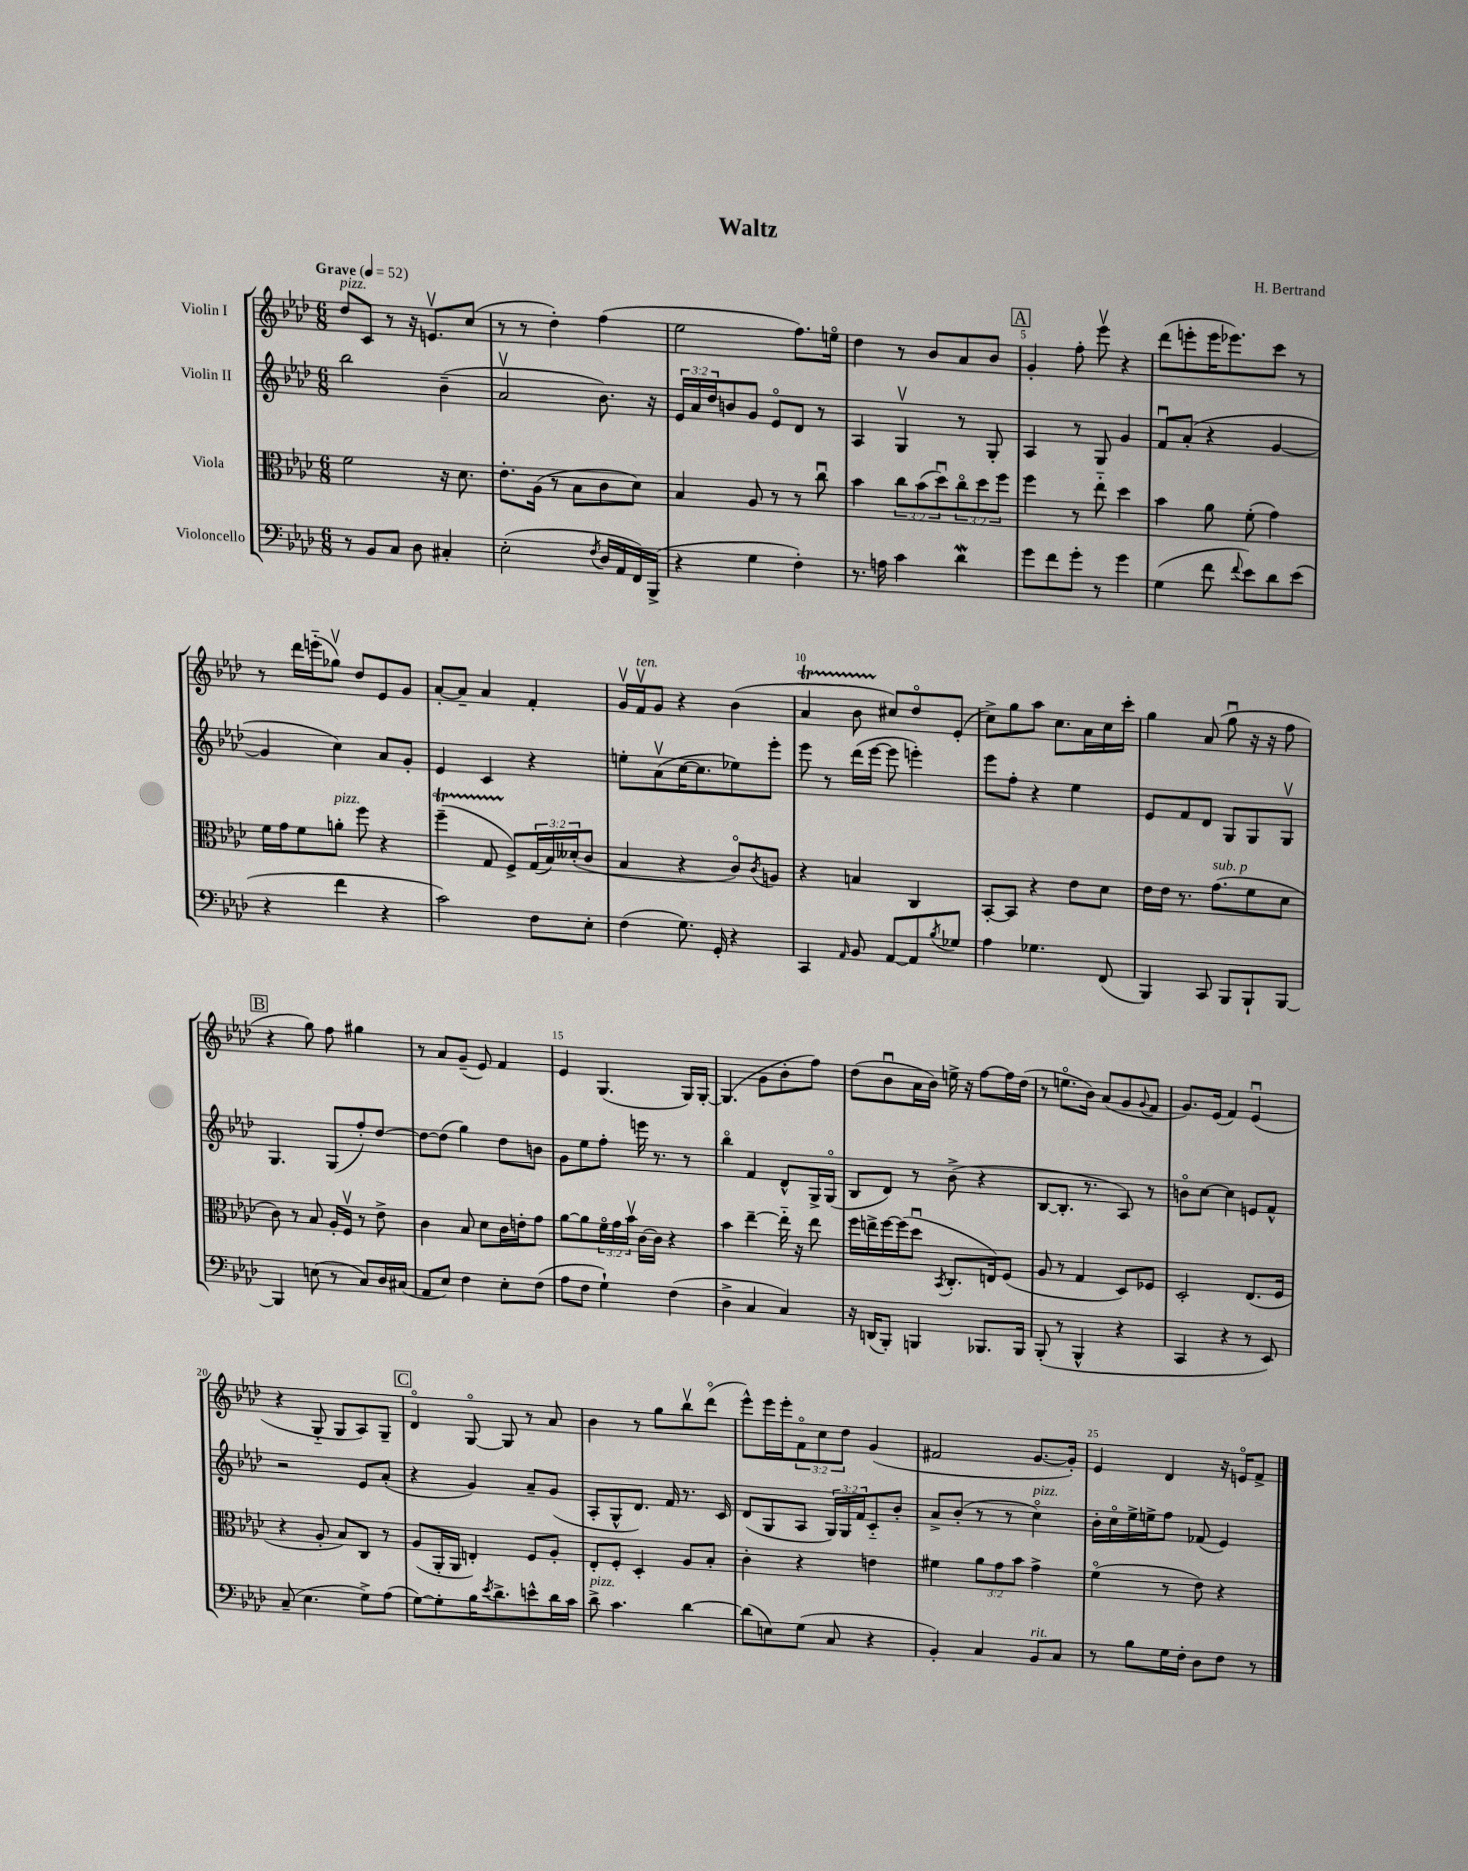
\header { title = "Waltz" composer = "H. Bertrand" }
<<
\new StaffGroup <<
\new Staff = "s0" \with { instrumentName = "Violin I" } {
    \clef treble \key aes \major \numericTimeSignature \time 6/8 \override Staff.TupletNumber.text = #tuplet-number::calc-fraction-text \tempo "Grave" 4 = 52
    des''8^\markup { \italic "pizz." } c'8 r8 r16 e'8.\upbow c''8( |
    r8 r8 des''4-.) f''4( |
    ees''2 f''8.) e''16\flageolet |
    des''4 r8 bes'8 aes'8 bes'8 |
    \mark \markup { \box "A" } g'4-. f''8-. ees'''8\upbow r4 |
    des'''8( e'''8-. e'''16 ees'''8.) c'''8 r8 |
    r8 des'''16 e'''16-_( ges''8\upbow) des''8 ees'8 g'8 |
    aes'8~-. aes'8-- aes'4 f'4-. |
    g'16\upbow f'16\upbow^\markup { \italic "ten." } g'8 r4 bes'4( |
    aes'4\startTrillSpan bes'8 cis''8\stopTrillSpan) des''8\flageolet ees'8-.( |
    c''8->) g''8 aes''8 c''8. aes'16 c''16 c'''16-. |
    g''4 aes'8( g''8\downbow r16 r16 f''8 |
    \mark \markup { \box "B" } r4 g''8) f''8 gis''4 |
    r8 aes'8 g'8--( ees'8) f'4 |
    ees'4 g4.( g16) g16~-. |
    g4.( g'8 bes'8-. f''8) |
    des''8( bes'8\downbow aes'16 bes'16) e''16-> r16 f''8~ f''16 des''16( |
    r8 e''8.\flageolet bes'16) aes'8( g'8 \appoggiatura { g'8 } f'8 |
    g'8.) ees'16( f'4) ees'4\downbow( |
    r4 g8-_ g8 aes8) g8-- |
    \mark \markup { \box "C" } des'4\flageolet g8~\flageolet g8 r8 aes'8 |
    bes'4 r8 g''8 bes''8\upbow des'''8\flageolet( |
    ees'''8-^) ees'''16 ees'''16-. \tuplet 3/2 { f'8\flageolet c''8 des''8 } g'4( |
    fis'2 g'8.~ g'16-.) |
    ees'4 des'4 r16 e'16\flageolet f'8-> \bar "|." |
}
\new Staff = "s1" \with { instrumentName = "Violin II" } {
    \clef treble \key aes \major \numericTimeSignature \time 6/8 \override Staff.TupletNumber.text = #tuplet-number::calc-fraction-text
    bes''2 bes'4--( |
    aes'2\upbow bes'8.) r16 |
    \tuplet 3/2 { ees'16 aes'16 des''16 } b'8 g'8 ees'8\flageolet des'8 r8 |
    aes4 g4\upbow r8 g8-. |
    \mark \markup { \box "A" } aes4 r8 g8 g'4 |
    f'8\downbow aes'8-.( r4 g'4~ |
    g'4 c''4) aes'8 g'8-. |
    ees'4 c'4 r4 |
    e''8-. aes'8\upbow( c''16~ c''8. ees''8) ees'''8-. |
    ees'''8 r8 des'''16( ees'''16~ ees'''8 e'''4-.) |
    ees'''8 f''8-. r4 ees''4 |
    ees'8 f'8 des'8 g8 g8 g8\upbow |
    \mark \markup { \box "B" } g4. g8( f''8-.) des''8~ |
    des''8~ des''8( g''4) des''8 b'8 |
    g'8 ees''8 f''8-. e'''16 r8. r8 |
    bes''4\flageolet f'4 des'8-^ g16-> g16\flageolet( |
    bes8 des'8) r8 bes'8->( r4 |
    bes8~ bes8.-. r8. aes8) r8 |
    b'8\flageolet c''8~ c''4 e'8 f'8-^ |
    r2 ees'8 aes'8-.( |
    \mark \markup { \box "C" } r4 g'4) aes'8-- g'8( |
    aes8-. g8-^ des'8.) f'16 r8. c'16 |
    des'8( g8 aes8 \tuplet 3/2 { g16) g16 f'16 } c'8-_ bes'8-. |
    aes'8-> bes'8-.( r8 r8 c''4\flageolet^\markup { \italic "pizz." }) |
    bes'16-. c''16\flageolet ees''16-> e''16-> f''8 fes'8( ees'4) \bar "|." |
}
\new Staff = "s2" \with { instrumentName = "Viola" } {
    \clef alto \key aes \major \numericTimeSignature \time 6/8 \override Staff.TupletNumber.text = #tuplet-number::calc-fraction-text
    f'2 r16 des'8. |
    ees'8.-. aes16( r8 bes8 c'8 des'8) |
    bes4 aes8 r8 r8 c''8\downbow |
    bes'4 \tuplet 3/2 { c''8 bes'8( des''8\downbow) } \tuplet 3/2 { c''8\flageolet des''8 f''8 } |
    \mark \markup { \box "A" } f''4 r8 ees''8-_ des''4 |
    bes'4 aes'8 f'8-.( g'4) |
    f'16 g'16 f'8 a'8-.^\markup { \italic "pizz." } f''8 r4 |
    f''4--\startTrillSpan( g8 f8->\stopTrillSpan) \tuplet 3/2 { g16( bes16) deses'16-.( } c'8 |
    bes4 r4 c'8\flageolet) \acciaccatura { c'8 } a8 |
    r4 b4 c4 |
    bes,8~-. bes,8 r4 ees'8 des'8 |
    ees'16 ees'16 r8. g'8.^\markup { \italic "sub. p" }( f'8 des'8 |
    \mark \markup { \box "B" } c'8) r8 bes8 aes16-. f16\upbow r8 ees'8-> |
    c'4 bes8 des'8 c'16 e'16-. g'8 |
    aes'8~ aes'8 \tuplet 3/2 { f'16\flageolet g'16 bes'16\upbow } c'16~ c'16 r4 |
    bes'4 ees''4~-- ees''16-_ r16 ees''8 |
    f''16 e''16-> f''16~ f''16( des''8\downbow \acciaccatura { bes,8 } c8.-. e16) f8( |
    aes8 r8 g4 des8) fes8 |
    des2-. ees8.( f16 |
    r4 aes8-. bes8) c8 r8 |
    \mark \markup { \box "C" } aes8( aes,16-. aes,16 e4-.) f8 aes8-. |
    ees8-. f8-. des4-. aes8 bes8-. |
    c'4-. r4 e'4 |
    fis'4 \tuplet 3/2 { aes'8 g'8 bes'8 } g'4-> |
    f'4\flageolet( r8 ees'8) r4 \bar "|." |
}
\new Staff = "s3" \with { instrumentName = "Violoncello" } {
    \clef bass \key aes \major \numericTimeSignature \time 6/8
    r8 bes,8 c8 des8 cis4-. |
    ees2-.( \acciaccatura { f8 } des16 aes,16 f,16) bes,,16->( |
    r4 g4 f4-.) |
    r8. a16 c'4 des'4\mordent |
    \mark \markup { \box "A" } g'8 f'8 g'8-. r8 g'4 |
    g4( f'8 \appoggiatura { f'8 } ees'8) des'8 ees'8( |
    r4 f'4 r4 |
    c'2) f8 ees8-. |
    f4( g8.) g,16-. r4 |
    c,4 \grace { aes,16 } bes,8 aes,8~ aes,8 \acciaccatura { bes8 } ges8 |
    aes4 ges4. f,8( |
    bes,,4) c,8 bes,,8 bes,,8-! bes,,8~ |
    \mark \markup { \box "B" } bes,,4 e8( r8 c8) des16 cis16( |
    aes,8 ees8) f4 ees8-. f8( |
    aes8 f8 g4-!) f4( |
    des4-> c4 c4) |
    r16 d,16( bes,,8-.) b,,4 bes,,8. bes,,16 |
    bes,,8-.( r8 bes,,4-^ r4 |
    c,4 r4 r8 ees,8) |
    c8--( ees4. g8->) aes8( |
    \mark \markup { \box "C" } g8~) g8-. bes16 \acciaccatura { ees'8 } des'8.-> e'8-^ des'16 c'16 |
    des'8->^\markup { \italic "pizz." } c'4. des'4~ |
    des'8( e8) g8( c8 r4 |
    bes,4-.) c4 bes,8^\markup { \italic "rit." } c8 |
    r8 bes8 g16 f16-. des8 f8 r8 \bar "|." |
}
>>
>>
\layout { \context { \Score \override BarNumber.break-visibility = ##(#f #t #t) barNumberVisibility = #(every-nth-bar-number-visible 5) } }
